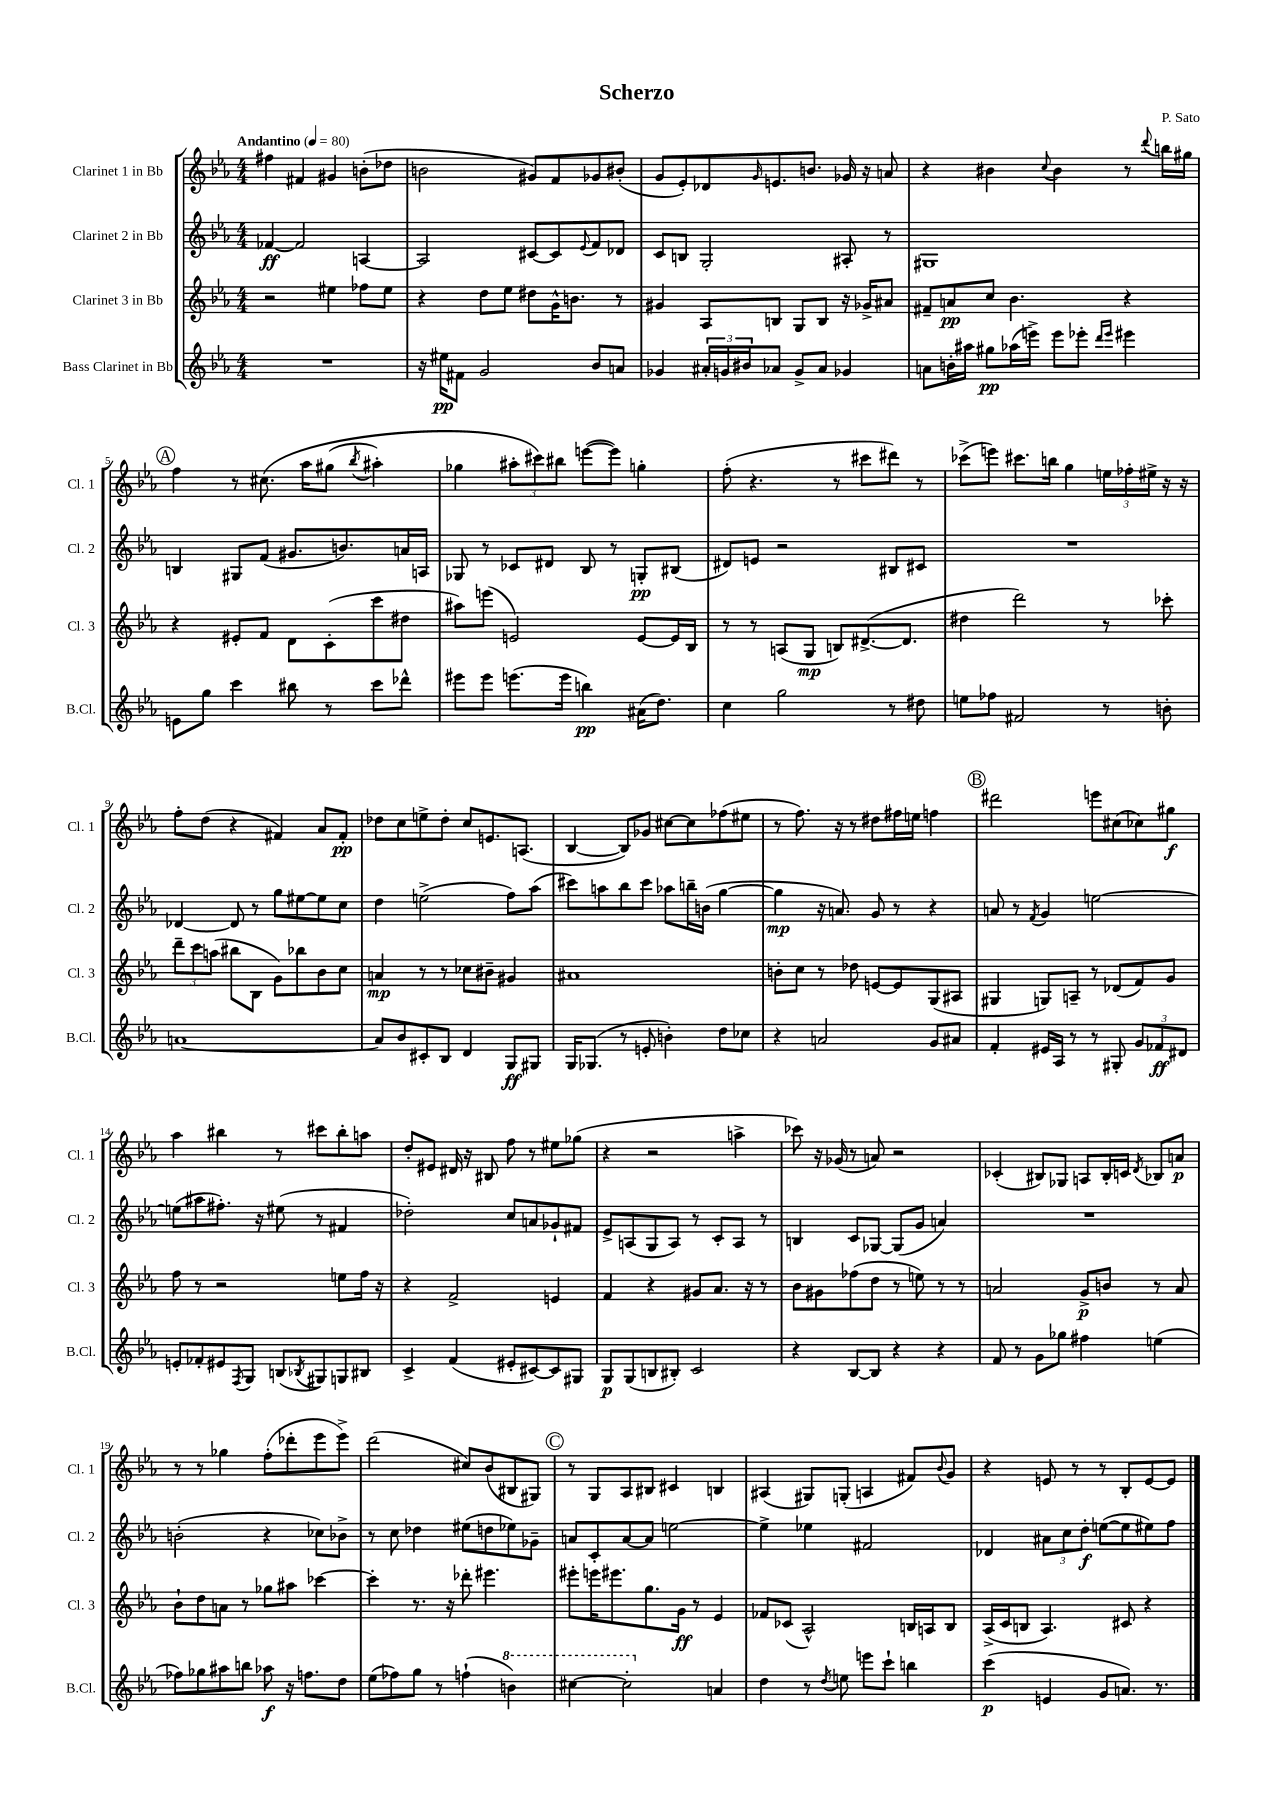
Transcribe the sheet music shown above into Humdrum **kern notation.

**kern	**dynam	**kern	**dynam	**kern	**dynam	**kern	**dynam
*part4	*part4	*part3	*part3	*part2	*part2	*part1	*part1
*staff4	*staff4	*staff3	*staff3	*staff2	*staff2	*staff1	*staff1
*I"Bass Clarinet in Bb	*	*I"Clarinet 3 in Bb	*	*I"Clarinet 2 in Bb	*	*I"Clarinet 1 in Bb	*
*I'B.Cl.	*	*I'Cl. 3	*	*I'Cl. 2	*	*I'Cl. 1	*
*clefG2	*	*clefG2	*	*clefG2	*	*clefG2	*
*k[b-e-a-]	*	*k[b-e-a-]	*	*k[b-e-a-]	*	*k[b-e-a-]	*
*M4/4	*	*M4/4	*	*M4/4	*	*M4/4	*
*MM80	*	*MM80	*	*MM80	*	*MM80	*
=1	=1	=1	=1	=1	=1	=1	=1
!	!	!	!	!	!	!LO:TX:a:B:t=Andantino	!
1r	.	2r	.	[4f-X/	ff	4ff#X\	.
.	.	.	.	2f-/]	.	4f#X/	.
.	.	4ee#X\	.	.	.	4g#X/	.
.	.	8ff-X\L	.	[4An/	.	(8bn'\L	.
.	.	8ee#\J	.	.	.	8dd-X\J	.
=2	=2	=2	=2	=2	=2	=2	=2
16r	.	4r	.	2A/]	.	2bn\	.
16ee#X\KL	pp	.	.	.	.	.	.
8f#X\J	.	.	.	.	.	.	.
2g/	.	8dd\L	.	.	.	.	.
.	.	8ee-\J	.	.	.	.	.
.	.	8dd#X\L	.	[8c#X/L	.	8g#X/L)	.
.	.	16g^^\K	.	8c#/]	.	8f/	.
.	.	8.bn\J	.	.	.	.	.
.	.	.	.	8qqe-/	.	.	.
8b-/L	.	.	.	8f/	.	8g-X/	.
8an/J	.	8r	.	8d-X/J	.	(8b#X'/J	.
=3	=3	=3	=3	=3	=3	=3	=3
4g-X/	.	4g#X/	.	8c/L	.	8g/L	.
.	.	.	.	8Bn/J	.	8e-'/)	.
24a#X'/LL	.	8A-/L	.	2G'/	.	8d-X/	.
24gn/	.	.	.	.	.	.	.
24b#X/J	.	.	.	.	.	.	.
.	.	.	.	.	.	16qqg/	.
8a-X/J	.	8Bn/J	.	.	.	8.en/	.
8g^/L	.	8G/L	.	.	.	.	.
.	.	.	.	.	.	8.bn/J	.
8a-/J	.	8B/J	.	.	.	.	.
4g-X/	.	16r	.	8A#X'/	.	16g-X/	.
.	.	16g-X^/KL	.	.	.	16r	.
.	.	8a#X/J	.	8r	.	8an/	.
=4	=4	=4	=4	=4	=4	=4	=4
8an\L	.	8f#X~/L	.	1G#X	.	4r	.
16bn'\L	.	8an/	pp	.	.	.	.
16aa#X\JJ	.	.	.	.	.	.	.
8gg#X\L	pp	8cc/J	.	.	.	4b#X\	.
(16aa-X\L	.	4.b-\	.	.	.	.	.
16eeen^\JJ)	.	.	.	.	.	.	.
.	.	.	.	.	.	8qqcc/	.
8eee\L	.	.	.	.	.	4b#\	.
8eee-X'\J	.	.	.	.	.	.	.
16qqddd/LL	.	.	.	.	.	.	.
16qqeee-/JJ	.	.	.	.	.	.	.
4eee#X\	.	4r	.	.	.	8r	.
.	.	.	.	.	.	8qqddd/	.
.	.	.	.	.	.	16bbn\LL	.
.	.	.	.	.	.	16gg#X\JJ	.
!!LO:LB:g=z
!!LO:REH:place=s1:t=A
=5	=5	=5	=5	=5	=5	=5	=5
8en\L	.	4r	.	4Bn/	.	4ff\	.
8gg\J	.	.	.	.	.	.	.
4ccc\	.	8e#X'/L	.	8G#X/L	.	8r	.
.	.	8f/J	.	(8f/J	.	(8.cc#X\	.
8bb#X\	.	8d\L	.	8.g#X/L	.	.	.
.	.	.	.	.	.	16aa-\KL	.
8r	.	(8c'\	.	.	.	(8gg#X\J	.
.	.	.	.	8.bn/)	.	.	.
.	.	.	.	.	.	8qbb-/	.
8ccc\L	.	8ccc\	.	.	.	4aa#X'\)	.
8ddd-X^^\J	.	8dd#X\J	.	16an/L	.	.	.
.	.	.	.	16An/JJ	.	.	.
=6	=6	=6	=6	=6	=6	=6	=6
8eee#X\L	.	8aa#X\L)	.	8G-X/	.	4gg-X\	.
8eee#\J	.	(8eeen\J	.	8r	.	.	.
(8.eeen\L	.	2en/)	.	8c-X/L	.	12aa#X'\L	.
.	.	.	.	.	.	12ccc#X\)	.
.	.	.	.	8d#X/J	.	.	.
.	.	.	.	.	.	12bb#X\J	.
16eee\Jk	.	.	.	.	.	.	.
4bbn\)	pp	.	.	8B-/	.	([8eeen\L	.
.	.	.	.	8r	.	8eee\J])	.
(16a#X\KL	.	[8e/L	.	8Gn'/L	pp	4ggn'\	.
8.dd\J)	.	.	.	.	.	.	.
.	.	16e/L]	.	(8B#X/J	.	.	.
.	.	16B-/JJ	.	.	.	.	.
=7	=7	=7	=7	=7	=7	=7	=7
4cc\	.	8r	.	8d#X/L)	.	(8ff'\	.
.	.	8r	.	8en/J	.	4.r	.
2gg\	.	(8An/L	.	2r	.	.	.
.	.	8G/J	mp	.	.	.	.
.	.	8Bn/L)	.	.	.	8r	.
.	.	([8.d#X^/	.	.	.	8ccc#X\L	.
8r	.	.	.	8B#X/L	.	8ddd#X\J)	.
.	.	8.d#/J]	.	.	.	.	.
8dd#X\	.	.	.	8c#X/J	.	8r	.
=8	=8	=8	=8	=8	=8	=8	=8
8een\L	.	4dd#X\	.	1r	.	(8ccc-X^\L	.
8ff-X\J	.	.	.	.	.	8eeen\J)	.
2f#X/	.	2ddd\)	.	.	.	8.ccc#X\L	.
.	.	.	.	.	.	16bbn\Jk	.
.	.	.	.	.	.	4gg\	.
8r	.	8r	.	.	.	24een\LL	.
.	.	.	.	.	.	24ff-X'\	.
.	.	.	.	.	.	24ee#X^\JJ	.
8bn'\	.	8ccc-X'\	.	.	.	16r	.
.	.	.	.	.	.	16r	.
!!LO:LB:g=z
=9	=9	=9	=9	=9	=9	=9	=9
[1an	.	12ddd~\L	.	[4d-X/	.	8ff'\L	.
.	.	12ccc\	.	.	.	.	.
.	.	.	.	.	.	(8dd\J	.
.	.	(12aan\J	.	.	.	.	.
.	.	8bb#X\L	.	8d-/]	.	4r	.
.	.	8B-\J	.	8r	.	.	.
.	.	8g\L)	.	8gg\L	.	4f#X/)	.
.	.	8bb-X\	.	[8ee#X\	.	.	.
.	.	8b-\	.	8ee#\]	.	8a-/L	.
.	.	8cc\J	.	8cc\J	.	8f#'/J	pp
=10	=10	=10	=10	=10	=10	=10	=10
8a/L]	.	4an/	mp	4dd\	.	8dd-X\L	.
8b-/	.	.	.	.	.	8cc\	.
8c#X'/	.	8r	.	(2een^\	.	8een^\	.
8B-/J	.	8r	.	.	.	8dd-'\J	.
4d/	.	8cc-X\L	.	.	.	8cc/L	.
.	.	8b#X~\J	.	.	.	8.en/	.
8G/L	ff	4g#X/	.	8ff\L)	.	.	.
.	.	.	.	.	.	(8.An/J	.
8G#X/J	.	.	.	(8aa-\J	.	.	.
=11	=11	=11	=11	=11	=11	=11	=11
16G/KL	.	1a#X	.	8ccc#X\L)	.	[4B-/	.
(8.G-X/J	.	.	.	.	.	.	.
.	.	.	.	8aan\	.	.	.
8r	.	.	.	8bb-\	.	8B-/L])	.
8en'/	.	.	.	8ccc#\J	.	8g-X/J	.
4bn'\)	.	.	.	8aa-X\L	.	[8cc#X\L	.
.	.	.	.	16bbn~\L	.	8cc#\]	.
.	.	.	.	(16bn\JJ	.	.	.
8dd\L	.	.	.	[4gg\	.	(8ff-X\	.
8cc-X\J	.	.	.	.	.	8ee#X\J	.
=12	=12	=12	=12	=12	=12	=12	=12
4r	.	8bn'\L	.	4gg\]	mp	8r	.
.	.	8cc\J	.	.	.	8.ff\)	.
2an/	.	8r	.	16r	.	.	.
.	.	.	.	8.an/)	.	16r	.
.	.	8dd-X\	.	.	.	8r	.
.	.	[8en/L	.	8g/	.	8dd#X\L	.
.	.	8e/]	.	8r	.	16ff#X\L	.
.	.	.	.	.	.	16een\JJ	.
8g/L	.	(8G/	.	4r	.	4ffn\	.
8a#X/J	.	8A#X/J	.	.	.	.	.
!!LO:REH:place=s1:t=B
=13	=13	=13	=13	=13	=13	=13	=13
4f'/	.	4G#X/	.	8an/	.	2ddd#X\	.
.	.	.	.	8r	.	.	.
.	.	.	.	8qf/	.	.	.
16e#X/LL	.	8Gn/L)	.	4g/	.	.	.
16A-/JJ	.	.	.	.	.	.	.
8r	.	8An~/J	.	.	.	.	.
8r	.	8r	.	[2een\	.	8eeen\L	.
8G#X'/	.	(8d-X/L	.	.	.	(8cc#X\	.
12g/L	.	8f/)	.	.	.	8cc-X\)	.
12f-X/	ff	.	.	.	.	.	.
.	.	8g/J	.	.	.	8gg#X\J	f
12d#X/J	.	.	.	.	.	.	.
!!LO:LB:g=z
=14	=14	=14	=14	=14	=14	=14	=14
8en'/L	.	8ff\	.	(8een\L]	.	4aa-\	.
8f-X'/	.	8r	.	8aa#X\	.	.	.
8e#X/	.	2r	.	8.ff#X'\J)	.	4bb#X\	.
8qF/	.	.	.	.	.	.	.
8G/J	.	.	.	.	.	.	.
.	.	.	.	16r	.	.	.
(8Bn/L	.	.	.	(8ee#X\	.	8r	.
8qB-X/	.	.	.	.	.	.	.
8G#X/)	.	.	.	8r	.	8ccc#X\L	.
8Gn/	.	8een\L	.	4f#X/	.	8bb#'\	.
8B#X/J	.	16ff\Jk	.	.	.	8aan\J	.
.	.	16r	.	.	.	.	.
=15	=15	=15	=15	=15	=15	=15	=15
4c^/	.	4r	.	2dd-X'\)	.	8dd'/L	.
.	.	.	.	.	.	8e#X/J	.
(4f/	.	2f^/	.	.	.	16d#X/	.
.	.	.	.	.	.	16r	.
.	.	.	.	.	.	8B#X/	.
8e#X'/L	.	.	.	8cc/L	.	8ff\	.
[8c#X/)	.	.	.	8an/	.	8r	.
8c#/]	.	4en/	.	8g-X`/	.	8ee#X\L	.
8G#X/J	.	.	.	8f#X/J	.	(8gg-X\J	.
=16	=16	=16	=16	=16	=16	=16	=16
8G/L	p	4f/	.	8e-^/L	.	4r	.
(8G/	.	.	.	(8An/	.	.	.
8Bn/	.	4r	.	8G/	.	2r	.
8B#X'/J)	.	.	.	8A/J)	.	.	.
2c/	.	8g#X/L	.	8r	.	.	.
.	.	8.a-/J	.	8c'/L	.	.	.
.	.	.	.	8A/J	.	4aan^\	.
.	.	16r	.	.	.	.	.
.	.	8r	.	8r	.	.	.
=17	=17	=17	=17	=17	=17	=17	=17
4r	.	8b-\L	.	4Bn/	.	8ccc-X\)	.
.	.	8g#X\	.	.	.	16r	.
.	.	.	.	.	.	(16g-X/	.
[8B-/L	.	(8ff-X\	.	8c/L	.	8r	.
8B-/J]	.	8dd\J	.	[8G-X/J	.	8an/)	.
4r	.	8r	.	(8G-/L]	.	2r	.
.	.	8een\)	.	8g/J	.	.	.
4r	.	8r	.	4an/)	.	.	.
.	.	8r	.	.	.	.	.
=18	=18	=18	=18	=18	=18	=18	=18
8f/	.	2an/	.	1r	.	(4c-X'/	.
8r	.	.	.	.	.	.	.
8g\L	.	.	.	.	.	8B#X/L)	.
8gg-X\J	.	.	.	.	.	8G-X/J	.
4ff#X\	.	8g^/L	p	.	.	8An/L	.
.	.	8bn/J	.	.	.	16B#'/L	.
.	.	.	.	.	.	16cn/JJ	.
.	.	.	.	.	.	8qd/	.
(4een\	.	8r	.	.	.	8B-X/L	.
.	.	8a/	.	.	.	8an/J	p
!!LO:LB:g=z
=19	=19	=19	=19	=19	=19	=19	=19
8ff-X\L)	.	8b-`\L	.	(2bn'\	.	8r	.
8gg-X\	.	8dd\	.	.	.	8r	.
8aa#X\	.	8an\J	.	.	.	4gg-X\	.
8bbn\J	.	8r	.	.	.	.	.
8aa-X\	f	8gg-X\L	.	4r	.	(8ff'\L	.
16r	.	8aa#X\J	.	.	.	8ddd-X'\	.
8.ffn\L	.	.	.	.	.	.	.
.	.	[4ccc-X\	.	8cc-X\L)	.	8eee-\	.
8dd\J	.	.	.	8b-X^\J	.	8eee-^\J)	.
=20	=20	=20	=20	=20	=20	=20	=20
(8ee-\L	.	4ccc-'\]	.	8r	.	(2ddd\	.
8ff-X\)	.	.	.	8cc\	.	.	.
8gg\J	.	8.r	.	4dd-X\	.	.	.
8r	.	.	.	.	.	.	.
.	.	16r	.	.	.	.	.
(4ffn`\	.	8ddd-X'\	.	(8ee#X\L	.	8cc#X/L)	.
.	.	4.eee#X\	.	8ddn\	.	(8b-/	.
*8va	*	*	*	*	*	*	*
4bbn\)	.	.	.	8ee-X\)	.	8B#X/	.
.	.	.	.	8g-X~\J	.	8G#X/J)	.
!!LO:REH:place=s1:t=C
=21	=21	=21	=21	=21	=21	=21	=21
[4ccc#X\	.	8eee#X'\L	.	8an/L	.	8r	.
.	.	16eeen\K	.	8c'/	.	8G/L	.
.	.	8.eee#X\	.	.	.	.	.
2ccc#'\]	.	.	.	[8a/	.	8A-/	.
.	.	8.gg\	.	8a/J]	.	8B#X/J	.
.	.	.	.	[2een\	.	4c#X/	.
.	.	16g\Jk	ff	.	.	.	.
.	.	8r	.	.	.	.	.
*X8va	*	*	*	*	*	*	*
4an/	.	4e-/	.	.	.	4Bn/	.
=22	=22	=22	=22	=22	=22	=22	=22
4dd\	.	8f-X/L	.	4ee^\]	.	(4A#X/	.
.	.	(8c-X/J	.	.	.	.	.
8r	.	2A-^^/)	.	4ee-X\	.	8G#X/L)	.
8qdd/	.	.	.	.	.	.	.
8een\	.	.	.	.	.	(8Gn'/J	.
8eeen\L	.	.	.	2f#X/	.	4An/	.
8ccc`\J	.	.	.	.	.	.	.
4bbn\	.	16Bn/LL	.	.	.	8f#X/L)	.
.	.	16An/J	.	.	.	.	.
.	.	.	.	.	.	8qqb-/	.
.	.	8B/J	.	.	.	8g/J	.
=23	=23	=23	=23	=23	=23	=23	=23
(4ccc\	p	(16A-^/LL	.	4d-X/	.	4r	.
.	.	16c/J	.	.	.	.	.
.	.	8Bn/J	.	.	.	.	.
4en/	.	4.A-/)	.	12a#X\L	.	8en/	.
.	.	.	.	12cc\	.	.	.
.	.	.	.	.	.	8r	.
.	.	.	.	12dd'\J	f	.	.
8g/L	.	.	.	([8een\L	.	8r	.
8.an/J)	.	8c#X/	.	8ee\]	.	8B-'/L	.
.	.	4r	.	8ee#X\)	.	[8e/	.
8.r	.	.	.	.	.	.	.
.	.	.	.	8ff\J	.	8e/J]	.
==	==	==	==	==	==	==	==
*-	*-	*-	*-	*-	*-	*-	*-
